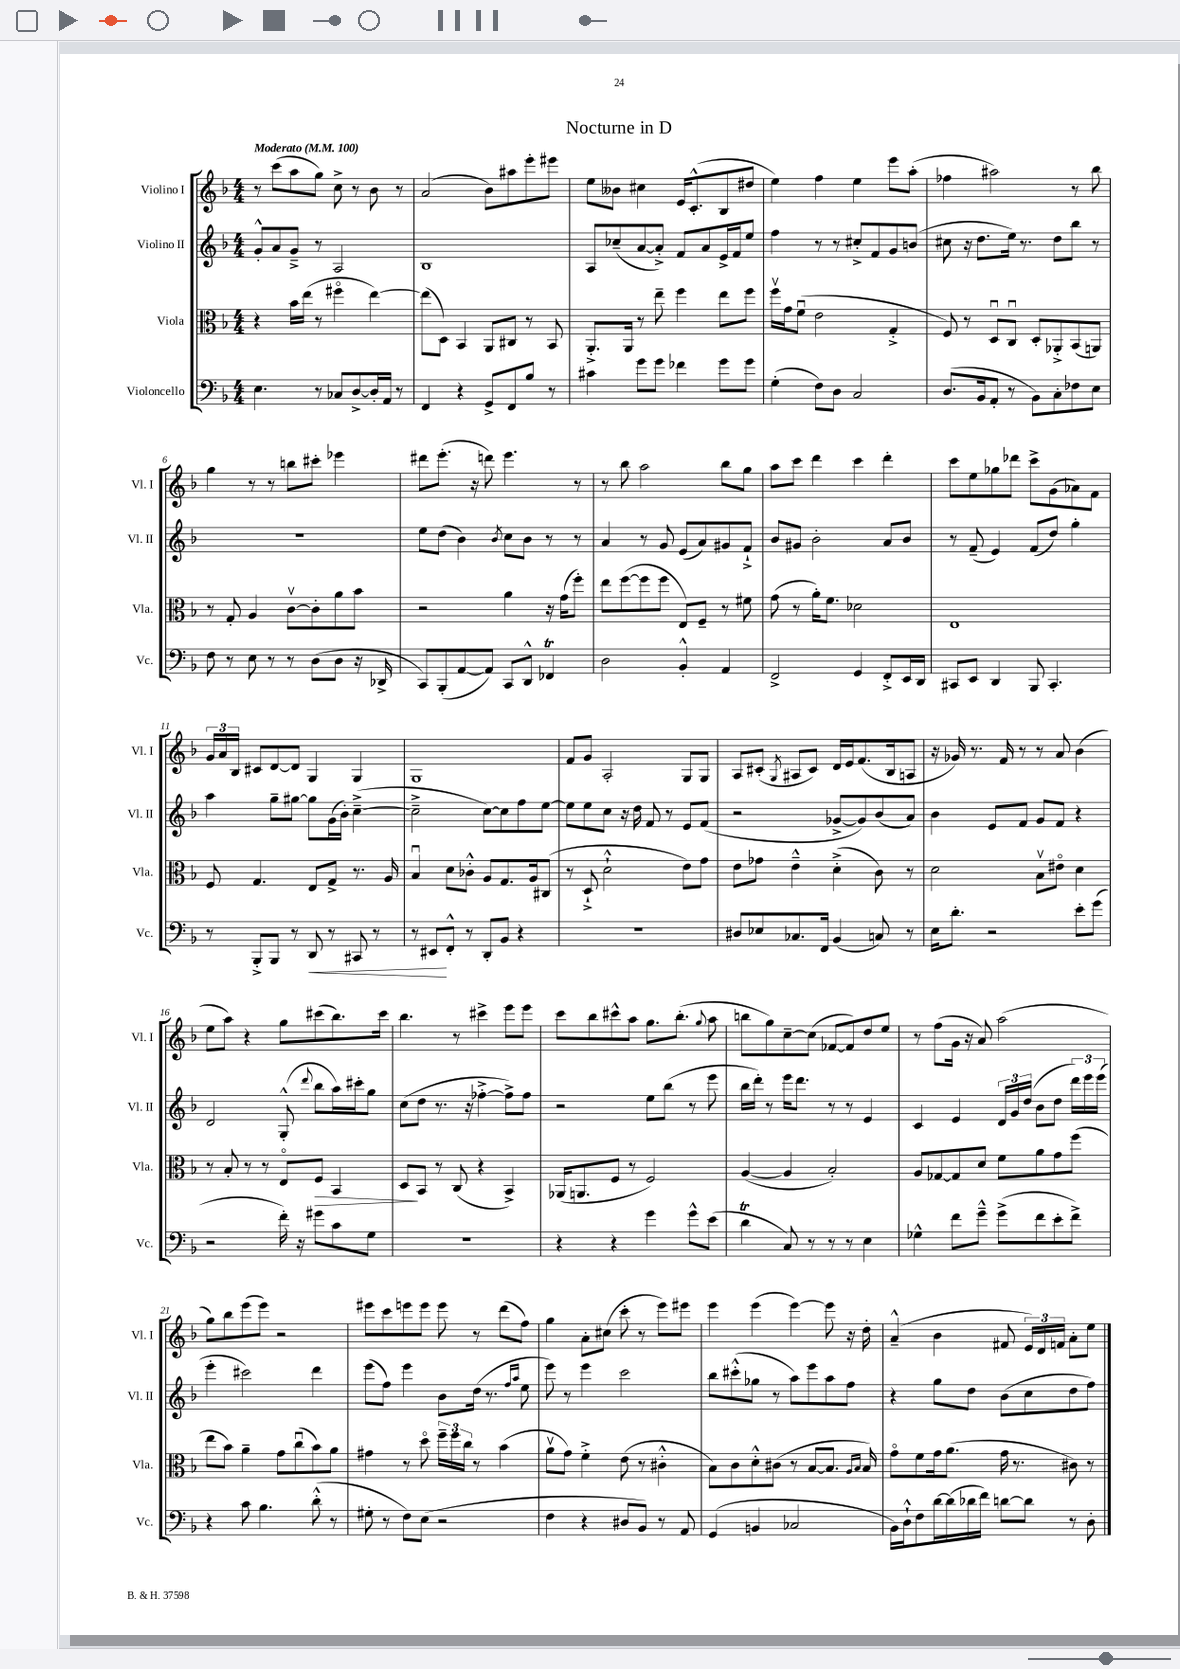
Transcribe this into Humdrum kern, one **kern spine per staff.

**kern	**dynam	**kern	**dynam	**kern	**kern
*part4	*part4	*part3	*part3	*part2	*part1
*staff4	*staff4	*staff3	*staff3	*staff2	*staff1
*I"Violoncello	*	*I"Viola	*	*I"Violino II	*I"Violino I
*I'Vc.	*	*I'Vla.	*	*I'Vl. II	*I'Vl. I
*clefF4	*	*clefC3	*	*clefG2	*clefG2
*k[b-]	*	*k[b-]	*	*k[b-]	*k[b-]
*M4/4	*	*M4/4	*	*M4/4	*M4/4
*MM100	*	*MM100	*	*MM100	*MM100
=1	=1	=1	=1	=1	=1
!	!	!	!	!	!LO:TX:a:B:t=Moderato
4.E\	.	4r	.	8g'^^/L	8r
.	.	.	.	8a/	(8ccc\L
.	.	16b-\LL	.	8g~^/J	8aa\
.	.	(16ee\JJ	.	.	.
8r	.	8r	.	8r	8gg\J)
8C-X/L	.	4ff#X\	.	2A/	8cc^\
[8D^/	.	.	.	.	8r
16D'/L]	.	[4ee\)	.	.	8b-\
16AA/JJ	.	.	.	.	.
8r	.	.	.	.	8r
=2	=2	=2	=2	=2	=2
4FF/	.	(8ee\L]	.	1B-	(2a/
.	.	8D\J)	.	.	.
4r	.	4BB-/	.	.	.
8GG^/L	.	8AA/L	.	.	8b-\L)
8FF/	.	8C#X/J	.	.	8aa#X\
8B-/J	.	8r	.	.	8eee'\
8r	.	8BB-/	.	.	8eee#X\J
=3	=3	=3	=3	=3	=3
4c#X\	.	8.AA'^/L	.	8A/L	8ee\L
.	.	.	.	(8cc-X~/	8b--X\J
.	.	16AA/Jk	.	.	.
8g\L	.	8r	.	[8a/	4cc#X\
8g\J	.	8ee~\	.	8a'^/J])	.
4f-X\	.	4ff\	.	8f/L	16e/KL
.	.	.	.	.	(8.c'^^/
.	.	.	.	8a/	.
8g\L	.	8ee\L	.	16e^/L	8B-/
.	.	.	.	16f/J	.
8g\J	.	8ff\J	.	8ee/J	8dd#X/J
=4	=4	=4	=4	=4	=4
(4G'\	.	16ffv\LL	.	4ff\	4ee\)
.	.	16g\J	.	.	.
.	.	(8fu\J	.	.	.
8F\L)	.	2e\	.	8r	4ff\
8D\J	.	.	.	8r	.
2C/	.	.	.	8cc#X'^/L	4ee\
.	.	.	.	8f/	.
.	.	4G'^/	.	8g/	8eee\L
.	.	.	.	(8bn/J	(8aa'\J
=5	=5	=5	=5	=5	=5
(8.D/L	.	8F/)	.	8cc#X\	4ff-X\
.	.	8r	.	16r	.
16BB-/k	.	.	.	8.dd\L	.
8AA'/J	.	8Du/L	.	.	2aa#X\)
8r	.	8Cu/J	.	16ee\Jk)	.
.	.	.	.	8.r	.
8BB-\L)	.	8D'/L	.	.	.
8C'\	.	8AA-X'^/	.	8dd\L	.
8F-X\	.	(8BB-/	.	8bb-\J	8r
8E\J	.	8AAn/J)	.	8r	8bb-\
!!LO:LB:g=z
=6	=6	=6	=6	=6	=6
8F\	.	8r	.	1r	4gg\
8r	.	8G'/	.	.	.
8E\	.	4A/	.	.	8r
8r	.	.	.	.	8r
8r	.	[8cv\L	.	.	8bbn\L
(8D\L	.	8c'\]	.	.	8ccc#X'\J
8D\J	.	8a\	.	.	4eee-X\
16r	.	8b-\J	.	.	.
16DD-X^/	.	.	.	.	.
=7	=7	=7	=7	=7	=7
8CC/L)	.	2r	.	8ee\L	8ddd#X\L
(8BBB-'/	.	.	.	(8dd\J	(8.eee'\J
[8AA/	.	.	.	4b-\)	.
.	.	.	.	.	16r
8AA/J])	.	.	.	.	8dddn\)
.	.	.	.	8qb-/	.
8CC/L	.	4a\	.	8cc\L	4.eee\
8DD^^/J	.	.	.	8b-\J	.
4FF-XT/	.	16r	.	8r	.
.	.	(16g\KL	.	.	.
.	.	8ff'\J)	.	8r	8r
=8	=8	=8	=8	=8	=8
2D\	.	8ee\L	.	4a/	8r
.	.	([8ff\	.	.	8bb-\
.	.	8ff\]	.	8r	2aa\
.	.	8ff\J	.	8g/	.
4BB-'^^/	.	8E/L)	.	(8e/L	.
.	.	8F~/J	.	8a/)	.
4AA/	.	8r	.	8g#X/	8bb-\L
.	.	8f#X\	.	8f`^/J	8gg\J
=9	=9	=9	=9	=9	=9
2FF^/	.	(8g\	.	8b-/L	8aa\L
.	.	8r	.	8g#X/J	8ccc\J
.	.	16a'\KL)	.	2b-'\	4ddd\
.	.	8.f\J	.	.	.
4GG/	.	2d-X\	.	.	4ccc\
8FF'^/L	.	.	.	8a/L	4ddd'\
16EE/L	.	.	.	8b-/J	.
16DD/JJ	.	.	.	.	.
=10	=10	=10	=10	=10	=10
8CC#X/L	.	1E	.	8r	8ccc\L
8EE/J	.	.	.	(8f~/	8ee\
4DD/	.	.	.	4e/)	8gg-X\
.	.	.	.	.	8ddd-X\J
8BBB-/	.	.	.	(8f/L	8ccc^\L
4.CC#'/	.	.	.	8dd/J)	(8g\
.	.	.	.	4gg'\	8a-X\)
.	.	.	.	.	8f\J
!!LO:LB:g=z
=11	=11	=11	=11	=11	=11
8r	.	8F/	.	4aa\	24g/LL
.	.	.	.	.	24a/
.	.	.	.	.	24B-/JJ
8BBB-'^/L	.	4.G/	.	.	8c#X/L
8BBB-/J	.	.	.	8gg~\L	[8d/
8r	.	.	.	[8gg#X\J	8d/J]
!	!LO:HP:b	!	!	!	!
8DD/	<	8E/L	.	8gg#\L]	4G/
8r	.	8G^/J	.	(16g\L	.
.	.	.	.	16b-'\JJ)	.
8CC#X/	.	8.r	.	([4cc~^\	4G/
8r	.	.	.	.	.
.	.	16A/	.	.	.
=12	=12	=12	=12	=12	=12
8r	.	4B-u/	.	2cc~^\]	1G
8EE#X/L	.	.	.	.	.
8FF'^^/J	[	8d\L	.	.	.
8r	.	8c-X'^^\J	.	.	.
8DD'/L	.	8A/L	.	[8cc\L)	.
8BB-/J	.	8.G/	.	8cc\]	.
4r	.	.	.	8ff\	.
.	.	16A/k	.	.	.
.	.	(8C#X/J	.	[8ee\J	.
=13	=13	=13	=13	=13	=13
1r	.	8r	.	8ee\L]	8f/L
.	.	8D`^/	.	8ee\	8g/J
.	.	2d`^^\	.	8cc\J	2A'/
.	.	.	.	16r	.
.	.	.	.	16dd\	.
.	.	.	.	8f/	.
.	.	.	.	8r	.
.	.	8e\L)	.	8e/L	8G/L
.	.	8g\J	.	(8f/J	8G/J
=14	=14	=14	=14	=14	=14
8D#X/L	.	8e\L	.	2r	8A/L
8E-X/	.	8g-X\J	.	.	(8c#X'/J
.	.	.	.	.	8qG/
8.C-X/	.	4e~^^\	.	.	8A#X/L
.	.	.	.	.	8c#/J)
16FF/Jk	.	.	.	.	.
(4BB-/	.	(4d'^\	.	[8g-X^/L	16d/LL
.	.	.	.	.	16e/J
.	.	.	.	8g-/])	(8.f/
8Cn/)	.	8c\)	.	(8b-/	.
.	.	.	.	.	16B-/k
8r	.	8r	.	8a/J)	8An/J
=15	=15	=15	=15	=15	=15
16E\KL	.	2d\	.	4b-\	16r
8.d'\J	.	.	.	.	16g-X/)
.	.	.	.	.	8.r
2r	.	.	.	8e/L	.
.	.	.	.	.	16f/
.	.	.	.	8f/J	8r
.	.	8B-v\L	.	8g/L	8r
.	.	8e#X\J	.	8f/J	8a/
8e'\L	.	4d\	.	4r	(4b-\
(8g\J	.	.	.	.	.
!!LO:LB:g=z
=16	=16	=16	=16	=16	=16
2r	.	8r	.	2d/	8ee\L
.	.	8B-'/	.	.	8aa\J)
.	.	8r	.	.	4r
.	.	8r	.	.	.
16f'\)	.	8E/L	.	(8G'^^/	8gg\L
16r	.	.	.	.	.
.	.	.	.	8qqddd/	.
!	!	!	!LO:HP:b	!	!
8g#X\L	.	8F/J	>	8bb-\L	(8ccc#X\
8c\	.	4BB-/	.	16aa\L)	8.bb-\)
.	.	.	.	16ccc#X'\J	.
8G\J	.	.	.	8gg\J	.
.	.	.	.	.	16ccc#\Jk
=17	=17	=17	=17	=17	=17
1r	.	8D/L	.	(8cc\L	4.bb-\
.	.	8BB-/J	]	8dd\J	.
.	.	8r	.	8.r	.
.	.	(8C/	.	.	8r
.	.	.	.	16r	.
.	.	4r	.	[4ff-X'^\	4ccc#X^\
.	.	4BB-^/)	.	8ff-^\L])	8eee\L
.	.	.	.	8ff-\J	8eee\J
=18	=18	=18	=18	=18	=18
4r	.	(16AA-X/KL	.	2r	8ccc\L
.	.	8.AAn/	.	.	.
.	.	.	.	.	8bb-\
4r	.	8F/J	.	.	8ccc#X^^\
.	.	8r	.	.	8aa\J
4g\	.	2F/)	.	8ee\L	8.gg\L
.	.	.	.	(8bb-\J	.
.	.	.	.	.	(8.bb-'\J
8g^^\L	.	.	.	8r	.
.	.	.	.	.	8qqgg/
(8e\J	.	.	.	8eee\	8aa\
=19	=19	=19	=19	=19	=19
4dT\	.	([4A/	.	16bb-\LL	8bbn\L
.	.	.	.	16ddd'\JJ)	.
.	.	.	.	8r	8gg\)
8C/)	.	4A/]	.	16eee\KL	[8cc~\
.	.	.	.	8.ddd\J	.
8r	.	.	.	.	(8cc\J]
8r	.	2B-'/)	.	8r	[8f-X/L
8r	.	.	.	8r	8f-/])
4E\	.	.	.	4e/	8dd/
.	.	.	.	.	8ee/J
=20	=20	=20	=20	=20	=20
4G-X^^\	.	8A/L	.	4c/	8r
.	.	[8G-X/	.	.	(8ff\L
8f\L	.	8G-/]	.	4e/	16g\Jk
.	.	.	.	.	16r
8g~^^\J	.	8d/J	.	.	8a/)
(8g^\L	.	8f\L	.	24d/LL	(2aa\
.	.	.	.	24g/	.
.	.	.	.	(24dd/JJ	.
8f\	.	8a\	.	8b-\L	.
8e'\	.	8g\	.	8dd\J	.
8f^\J)	.	(8ff\J	.	24ddd\LL)	.
.	.	.	.	24eee\	.
.	.	.	.	(24eee\JJ	.
!!LO:LB:g=z
=21	=21	=21	=21	=21	=21
4r	.	8ee\L	.	4eee'\	8gg\L)
.	.	8b-\J)	.	.	8bb-\
8c\	.	4a~\	.	2ccc#X\)	(8eee\
4.B-\	.	.	.	.	8eee\J)
.	.	8g\L	.	.	2r
.	.	(8ccu\	.	.	.
(8d'^^\	.	8b-\)	.	4ddd\	.
8r	.	8a\J	.	.	.
=22	=22	=22	=22	=22	=22
8G#X'\	.	4g#X\	.	(8eee\L	8eee#X\L
8r	.	.	.	8ff\J)	8ccc\
8F\L)	.	8r	.	4eee\	8eeen\
(8E\J	.	8dd\	.	.	8eee\J
2r	.	24ff~\LL	.	8b-\L	8eee\
.	.	24ff\	.	.	.
.	.	24cc\JJ	.	.	.
.	.	8r	.	(16dd\Jk	8r
.	.	.	.	8.r	.
.	.	(4b-\	.	.	(8ddd\L
.	.	.	.	16qqff/LL	.
.	.	.	.	16qqaa/JJ	.
.	.	.	.	8ee\	8ff\J)
=23	=23	=23	=23	=23	=23
4F\	.	8av\L	.	8eee\)	4gg\
.	.	8g\J)	.	8r	.
4r	.	4f'^\	.	4eee\	8a'\L
.	.	.	.	.	(8cc#X\J
8D#X/L	.	(8e\	.	2ccc\	8ccc'\
8BB-/J)	.	8r	.	.	8r
8r	.	4c#X'^^\	.	.	8eee\L)
8AA/	.	.	.	.	8eee#X\J
=24	=24	=24	=24	=24	=24
(4GG/	.	8B-\L)	.	8bb-\L	4eee\
.	.	8c\	.	(8ccc#X'^^\	.
4BBn/	.	8d'^^\	.	8gg-X\J	(4eee\
.	.	(8c#X\J	.	8r	.
2C-X/	.	8r	.	8aa\L)	[4eee\)
.	.	[8B-/L	.	8eee\	.
.	.	8.B-/J]	.	8aa\	8eee\]
.	.	.	.	8ff\J	16r
.	.	16qqA/LL	.	.	.
.	.	16qqB-/JJ	.	.	.
.	.	16B-/)	.	.	16dd'\
=25	=25	=25	=25	=25	=25
16BB-\LL)	.	8g\L	.	4r	(4a~^^/
16D`^^\J	.	.	.	.	.
8F\	.	8f\	.	.	.
[16d\L	.	16g\k	.	8gg\L	4b-\
(16d\]	.	(8.a\J	.	.	.
16d-X\	.	.	.	8dd\J	.
16f\JJ)	.	.	.	.	.
[8dn\L	.	16g\	.	(8b-\L	8f#X/
.	.	8.r	.	.	.
8d\J]	.	.	.	8cc\	24e/LL)
.	.	.	.	.	24d/
.	.	.	.	.	24fn/JJ
8r	.	8c#X\)	.	8dd\	8a'\L
8D'\	.	8r	.	8ff\J)	8ee\J
==	==	==	==	==	==
*-	*-	*-	*-	*-	*-
